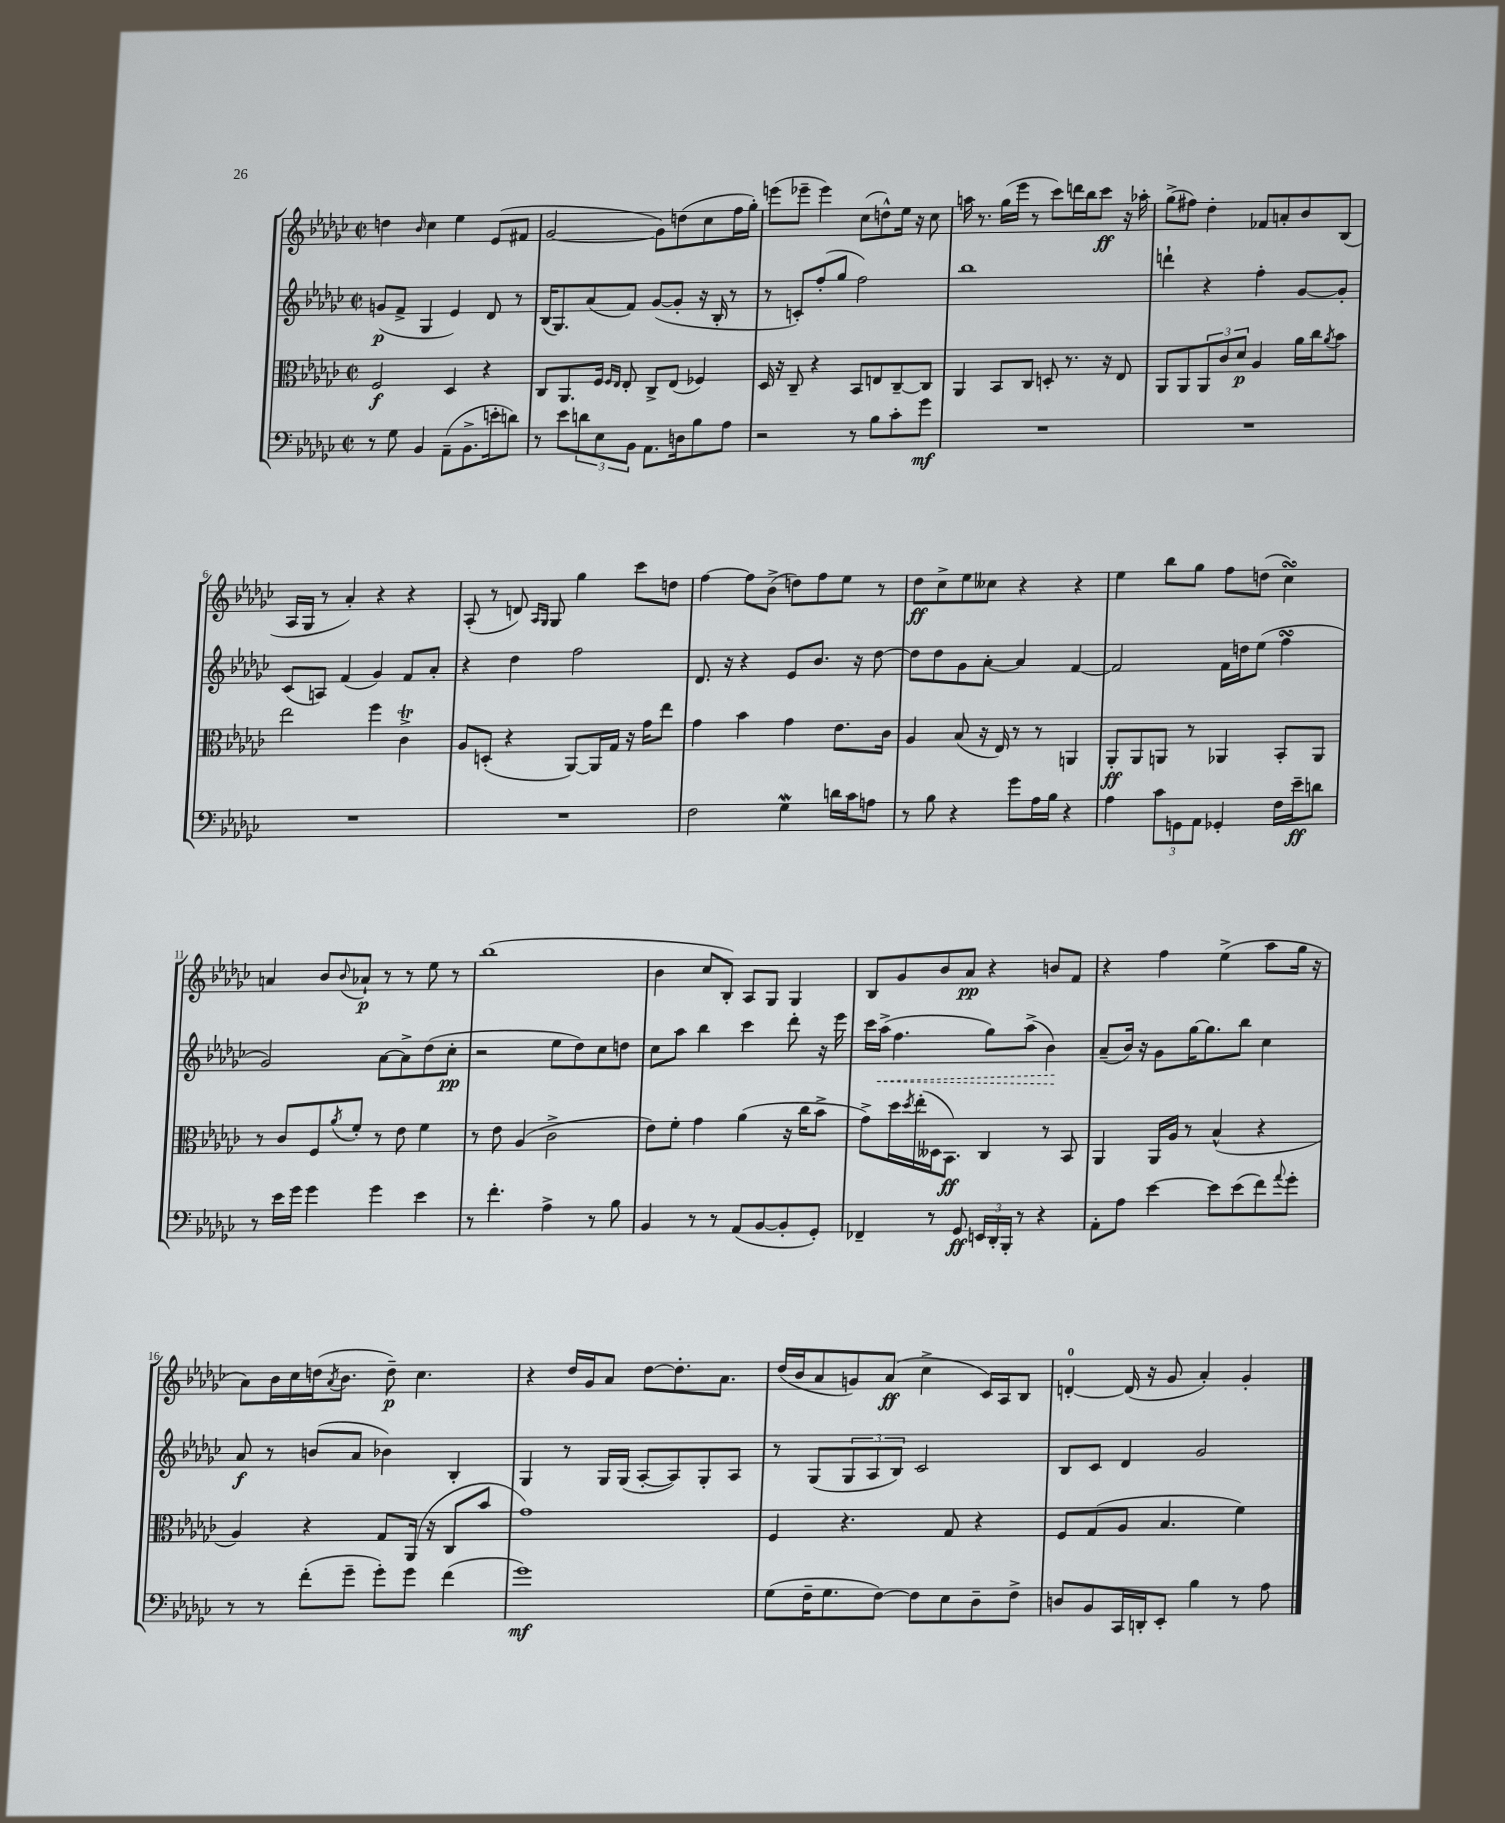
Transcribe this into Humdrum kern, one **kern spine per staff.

**kern	**kern	**kern	**kern
*staff4	*staff3	*staff2	*staff1
*clefF4	*clefC3	*clefG2	*clefG2
*k[b-e-a-d-g-c-]	*k[b-e-a-d-g-c-]	*k[b-e-a-d-g-c-]	*k[b-e-a-d-g-c-]
*M2/2	*M2/2	*M2/2	*M2/2
*met(c|)	*met(c|)	*met(c|)	*met(c|)
8r	2F	(8g	4dd
8G-	.	8f^	.
.	.	.	16qqb-
4BB-	.	4G-	4cc-
(8AA-~	4D-	4e-)	4ee-
8.BB-^	.	.	.
.	4r	8d-	(8e-
16e'	.	.	.
8d)	.	8r	8f#
=	=	=	=
8r	8C-	(16B-	[2g-
.	.	8.G-)	.
8e-	8.AA-	.	.
12d	.	(8a-	.
.	16F	.	.
12E-	.	.	.
.	16qqF	.	.
.	16qqE-	.	.
.	8E-'	8f)	.
12BB-	.	.	.
8.AA-	8C-^	([8g-	8g-])
.	(8E-	8g-']	(8dd
16D	.	.	.
8B-	4F-)	16r	8cc-
.	.	16B-'	.
8A-	.	8r	16ff
.	.	.	16gg-')
=	=	=	=
2r	16D-	8r	(8eee
.	16r	.	.
.	8C-~	8c')	8eee-~
.	4r	(8ff'	4eee-)
.	.	8gg-	.
8r	8BB-	2ff)	(8cc-
8B-	8E	.	8dd^^)
8c-'	[8C-~	.	16ee-
.	.	.	16r
8g-	8C-]	.	8cc-
=	=	=	=
1r	4AA-	1bb-	16aa
.	.	.	8.r
.	8BB-	.	(16gg-
.	.	.	16eee-
.	8C-	.	8r
.	8D'	.	8ccc-)
.	8.r	.	16ddd
.	.	.	16bb-
.	.	.	8ccc-
.	16r	.	.
.	8E-	.	16r
.	.	.	16aa-'
=	=	=	=
1r	8AA-	4ddd`	(8gg-^
.	8AA-	.	8ff#)
.	12AA-	4r	4dd-'
.	12c-	.	.
.	12d-	.	.
.	4A-	4ff'	8f-
.	.	.	8a'
.	16a-	[8g-	8b-
.	16cc-	.	.
.	8qa-	.	.
.	8b-	8g-']	(8B-
=	=	=	=
1r	2ee-	(8c-	16A-
.	.	.	16G-
.	.	8A)	8r
.	.	(4f	4a-')
.	4ff	4g-)	4r
.	4c-^	8f	4r
.	.	8a-'	.
=	=	=	=
1r	8A-	4r	(8A-'
.	(8D'	.	8r
.	4r	4dd-	8d)
.	.	.	16qqA-
.	.	.	16qqG-
.	.	.	8G-
.	[8AA-)	2ff	4gg-
.	16AA-]	.	.
.	16G-	.	.
.	16r	.	8ccc-
.	16g-	.	.
.	8ee-	.	8dd
=	=	=	=
2F	4g-	8.d-	[4ff
.	.	16r	.
.	4b-	4r	8ff]
.	.	.	(8b-^
4G-	4g-	8e-	8dd)
.	.	8.b-	8ff
16d	8.e-	.	8ee-
16c-	.	16r	.
8A	.	[8dd-	8r
.	16c-	.	.
=	=	=	=
8r	4A-	8dd-]	8dd-
8B-	.	8dd-	8cc-^
4r	(8B-	8g-	8ee-
.	16r	[8a-'	8cc--
.	16E-)	.	.
8g-	8r	4a-]	4r
16A-	8r	.	.
16B-	.	.	.
4r	4AA	[4f	4r
=	=	=	=
4A-	8AA-'	2f]	4ee-
.	8AA-	.	.
12c-	8AA	.	8bb-
12GG	.	.	.
.	8r	.	8gg-
12AA-	.	.	.
4GG-'	4AA-	16f	8ff
.	.	16dd	.
.	.	(8ee-	(8dd
16F	8BB-'	4ff	4cc-)
16e-~	.	.	.
8d	8AA-	.	.
=	=	=	=
8r	8r	2g-)	4a
16e-	8c-	.	.
16g-	.	.	.
4g-	8F	.	8b-
.	8qa-	.	8qqb-
.	8f'	.	8a-`
4g-	8r	[8a-	8r
.	8e-	8a-^]	8r
4e-	4f	(8dd-	8ee-
.	.	8cc-'	8r
=	=	=	=
8r	8r	2r	(1bb-
4.f'	8e-	.	.
.	(4A-	.	.
4A-^	2c-^	8ee-	.
.	.	8dd-)	.
8r	.	8cc-	.
8B-	.	8dd	.
=	=	=	=
4BB-	8e-)	8cc-	4b-
.	8f'	8aa-	.
8r	4g-	4bb-	8cc-
8r	.	.	8B-')
(8AA-	(4a-	4ccc-	8A-
[8BB-	.	.	8G-
8BB-']	16r	8ddd-'	4G-
.	16cc-	.	.
8GG-')	8b-^	16r	.
.	.	16eee-	.
=	=	=	=
4FF-~	8g-^)	16ccc-	8B-
.	.	(16aa-^	.
.	16dd-	4.ff	8g-
.	8qdd-	.	.
.	(16ee-'	.	.
8r	16D--	.	8b-
.	8.BB-)	.	.
8GG-	.	.	8a-
24EE	4C-	8gg-)	4r
24DD-'	.	.	.
24BBB-'	.	.	.
8r	.	(8aa-^	.
4r	8r	4b-)	8b
.	8BB-	.	8f
=	=	=	=
8AA-'	4AA-	(8a-~	4r
8A-	.	16b-)	.
.	.	16r	.
[4e-	16AA-	8g-	4ff
.	16A-	.	.
.	8r	[16gg-	.
.	.	8.gg-]	.
8e-]	(4B-^^	.	(4ee-^
(8e-	.	8bb-	.
8f)	4r	4cc-	8aa-
8qqa-	.	.	.
8g-'	.	.	16gg-
.	.	.	16r
=	=	=	=
8r	4A-)	8a-	8a-)
8r	.	8r	16b-
.	.	.	16cc-
(8f'	4r	(8b	(16dd
.	.	.	8qa-
.	.	.	8.b-
8g-~	.	8a-	.
8g-')	8G-	4b-)	8dd~)
8g-	(16AA-	.	4.cc-
.	16r	.	.
(4f	8C-	4B-'	.
.	8b-	.	.
=	=	=	=
1g-)	1g-)	4G-	4r
.	.	8r	16dd-
.	.	.	16g-
.	.	16G-	8a-
.	.	(16G-	.
.	.	[8A-'	[8dd-
.	.	8A-])	8.dd-']
.	.	8G-'	.
.	.	.	8.a-
.	.	8A-	.
=	=	=	=
(8G-	4F	8r	(16dd-
.	.	.	16b-
16F~	.	(8G-	8a-
8.G-	.	.	.
.	4.r	12G-	8g)
.	.	12A-	.
[8F)	.	.	(8a-
.	.	12B-)	.
8F]	.	2c-	4cc-^
8E-	8G-	.	.
8D-~	4r	.	16c-)
.	.	.	16A-
8F^	.	.	8B-
=	=	=	=
8D	8F	8B-	[4d'
8BB-	(8G-	8c-	.
16CC-	8A-	4d-	(16d]
16DD'	.	.	16r
8EE-'	4.B-	.	8g-
4B-	.	2g-	4a-')
8r	4f)	.	4g-'
8A-	.	.	.
==	==	==	==
*-	*-	*-	*-
